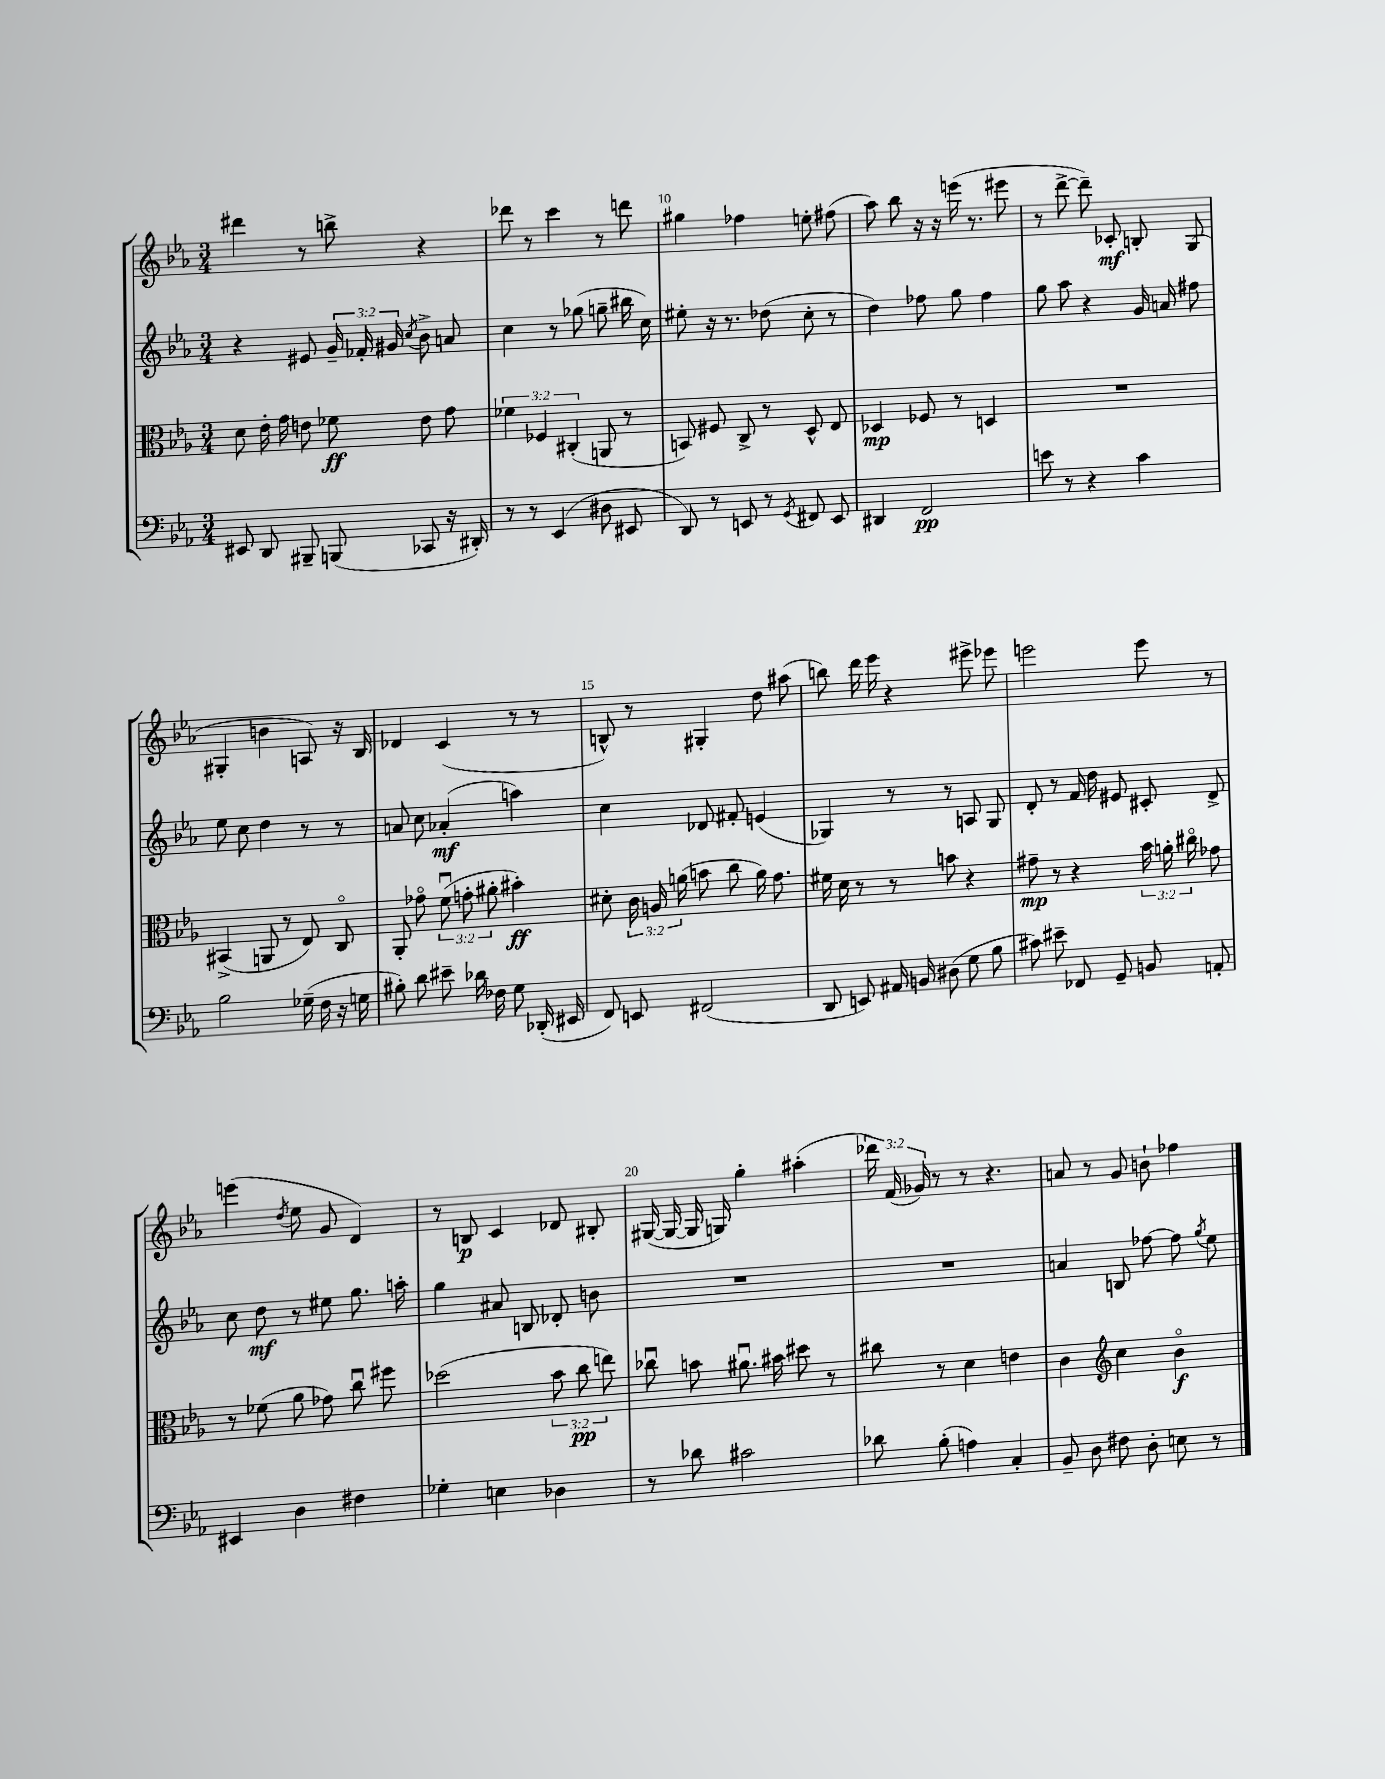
<<
\new StaffGroup <<
\new Staff = "s0" {
    \clef treble \key ees \major \numericTimeSignature \time 3/4 \override Staff.TupletNumber.text = #tuplet-number::calc-fraction-text
    \autoBeamOff dis'''4 r8 b''8-> r4 |
    des'''8 r8 c'''4 r8 d'''8 |
    gis''4 fes''4 e''8-. fis''8( |
    aes''8) bes''8 r16 r16 e'''16( r8. eis'''8 |
    r8 d'''8~-> d'''8--) ces'8-.\mf b8-. g8( |
    gis4-. b'4 a8) r16 bes16 |
    des'4 c'4( r8 r8 |
    b8-^) r8 gis4-. d''8 ais''8( |
    b''8) d'''16 ees'''16 r4 eis'''8-> ees'''8 |
    e'''2 e'''8 r8 |
    e'''4( \acciaccatura { d''8 } ees''8 g'8 d'4) |
    r8 b8\p c'4 des'8 bis8-. |
    gis16~( gis16~ gis16 g16) g''4-. ais''4-.( |
    \tuplet 3/2 { des'''16) f'16( ges'16) } r8 r8 r4. |
    a'8 r8 g'8 b'8-! fes''4 \bar "|." |
}
\new Staff = "s1" {
    \clef treble \key ees \major \numericTimeSignature \time 3/4 \override Staff.TupletNumber.text = #tuplet-number::calc-fraction-text
    \autoBeamOff r4 eis'8 \tuplet 3/2 { g'16-- fes'16-. gis'16 } \acciaccatura { c''8 } bes'8-> a'8 |
    c''4 r8 ges''8( g''8-- bis''16 c''16) |
    eis''8-. r16 r8. des''8( c''8-. r8 |
    d''4) fes''8 g''8 fes''4 |
    g''8 aes''8 r4 g'16 a'16 fis''8 |
    ees''8 c''8 d''4 r8 r8 |
    a'8 c''8 aes'4-.\mf( a''4) |
    c''4 des'8 fis'8-. e'4( |
    ges4) r8 r8 a8 ges8 |
    d'8-. r8 f'16 d''16 eis'8 cis'8-. d'8-> |
    c''8 d''8\mf r8 eis''8 g''8. a''16-. |
    g''4 ais'8 b8 des'8-. b'8 |
    R2. |
    R2. |
    a'4 b8 fes''8~ fes''8 \acciaccatura { g''8 } ees''8 \bar "|." |
}
\new Staff = "s2" {
    \clef alto \key ees \major \numericTimeSignature \time 3/4 \override Staff.TupletNumber.text = #tuplet-number::calc-fraction-text
    \autoBeamOff d'8 ees'16-. g'16 e'8 fes'8\ff e'8 g'8 |
    \tuplet 3/2 { fes'4 fes4 cis4-.( } a,8 r8 |
    b,8) fis8 c8-> r8 d8-^ ees8 |
    des4\mp fes8 r8 d4 |
    R2. |
    bis,4->( a,8 r8 ees8) c8\flageolet |
    aes,8-. ges'8\flageolet \tuplet 3/2 { f'8\downbow( g'8-. ais'8-. } bis'4-.\ff) |
    dis'8-. \tuplet 3/2 { c'16 a16 a'16( } b'8 c''8 a'16) g'8. |
    fis'16 d'16 r8 r8 b'8 r4 |
    gis'8--\mp r8 r4 \tuplet 3/2 { bes'16 a'16-. cis''16\flageolet } ges'8 |
    r8 fes'8( aes'8 ges'8) c''8\downbow fis''8 |
    des''2( \tuplet 3/2 { bes'8 c''8\pp e''8) } |
    ces''8\downbow b'8 ais'8.\downbow bis'16 dis''8 r8 |
    cis''8 r8 d'4 e'4 |
    c'4 \clef treble c''4 bes'4\flageolet\f \bar "|." |
}
\new Staff = "s3" {
    \clef bass \key ees \major \numericTimeSignature \time 3/4
    \autoBeamOff eis,8 d,8 bis,,8-- b,,8( ces,8 r16 dis,16-.) |
    r8 r8 ees,4( dis8 eis,8 |
    d,8) r8 e,8 r8 \acciaccatura { g,8 } fis,8 e,8 |
    dis,4 f,2\pp |
    e'8 r8 r4 c'4 |
    bes2 ges16--( f16 r16 g16 |
    bis8-.) d'8 eis'8-- des'16 fes16 g8 des,16-.( eis,16 |
    f,8) e,8 fis,2( |
    d,8 e,8) ais,16 b,16 dis8( g8 bes8 |
    cis'8) eis'8-- fes,8 g,8-- b,8 a,8-. |
    eis,4 d4 fis4 |
    ges4-. e4 des4 |
    r8 des'8 cis'2 |
    des'8 bes8-.( a4) c4-. |
    bes,8-- d8 fis8 d8-. e8 r8 \bar "|." |
}
>>
>>
\layout { \context { \Score currentBarNumber = #8 \override BarNumber.break-visibility = ##(#f #t #t) barNumberVisibility = #(every-nth-bar-number-visible 5) } }
